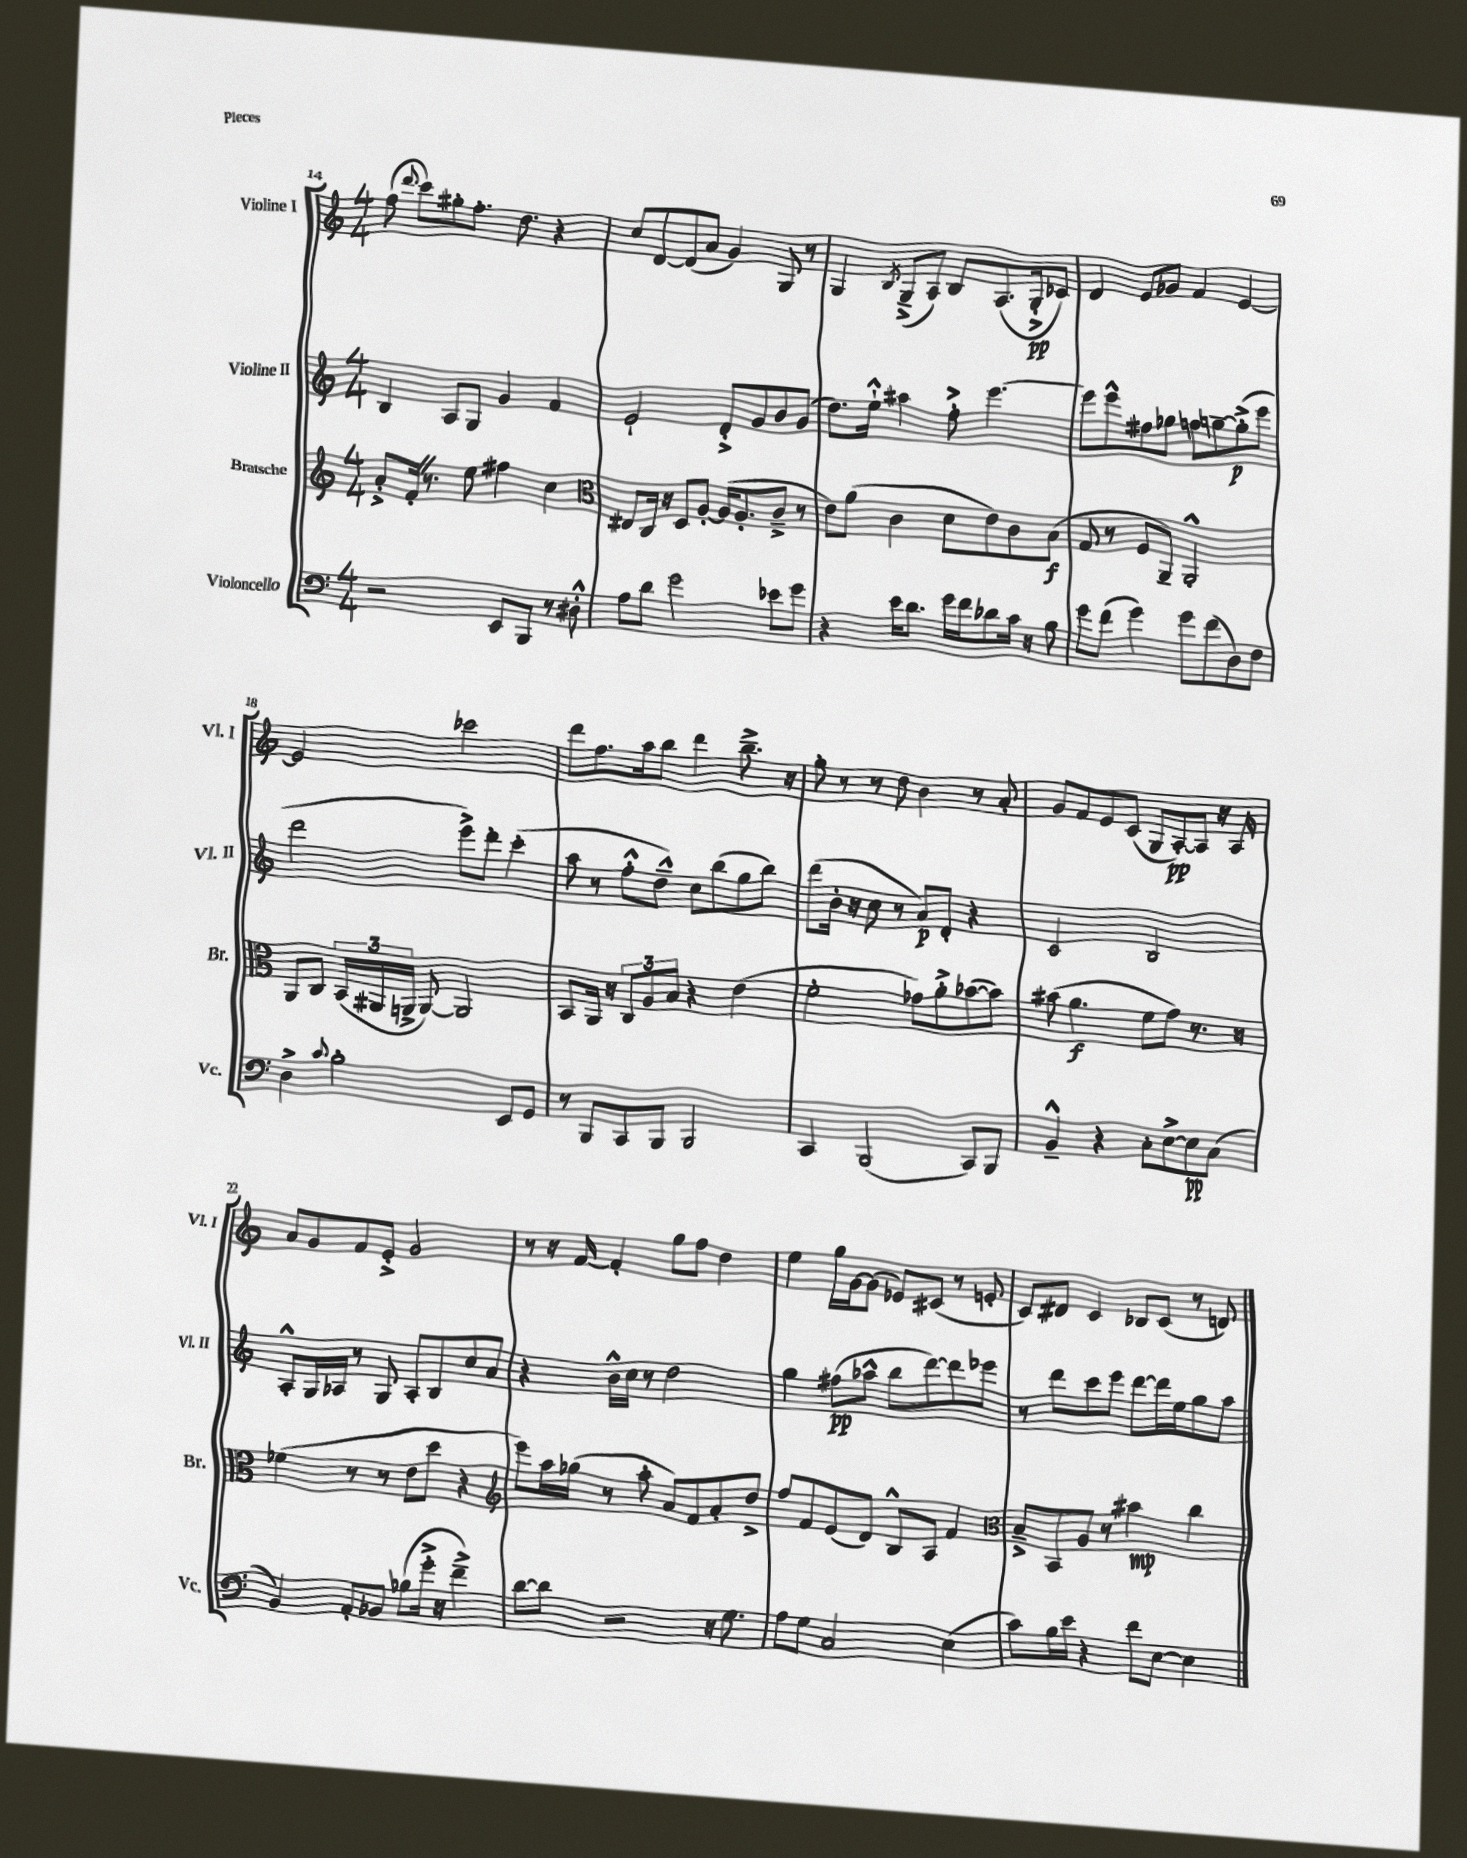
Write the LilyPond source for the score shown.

<<
\new StaffGroup <<
\new Staff = "s0" \with { instrumentName = "Violine I" shortInstrumentName = "Vl. I" } {
    \clef treble \key c \major \numericTimeSignature \time 4/4
    \autoBeamOff f''8( \appoggiatura { d'''8 } c'''8[) gis''8-. f''8.]-. d''8. r4 |
    c''8[ d'8~ d'8( a'8] g'4) g8 r8 |
    g4 \acciaccatura { b8 } g8[--->( a8]) b8[ a8.( g16-.->\pp ces'8]) |
    d'4 e'8[ ges'8] f'4 e'4~ |
    e'2 ces'''2 |
    d'''8[ f''8. a''16 b''8] d'''4 b''8.---> r16 |
    g''8-. r8 r8 d''8 b'4 r8 a'8-. |
    g'8[ f'8 e'8 c'8]( g8[ a8~-.\pp) a8] r16 a16 |
    a'8[ g'8 f'8 e'8]-.-> g'2 |
    r8 r16 f'16~ f'4-. g''8[ f''8] d''4 |
    e''4 g''16[ g'16~ g'8]( ees'8[) cis'8]( r8 e'8-. |
    c'8[) dis'8] c'4 bes8[ c'8]( r8 d'8) \bar "|." |
}
\new Staff = "s1" \with { instrumentName = "Violine II" shortInstrumentName = "Vl. II" } {
    \clef treble \key c \major \numericTimeSignature \time 4/4
    \autoBeamOff b4 a8[ g8] g'4 f'4 |
    e'2-! d'8[-.-> g'8 b'8 g'8]( |
    d''8.[) e''16]-!-^ ais''4 f''8-.-> e'''4.~ |
    e'''8[ e'''8-^ fis''8 ges''8] f''8[ g''8~-- g''8-.->\p( e'''8] |
    d'''2 e'''8[->) d'''8]-. c'''4-.( |
    a''8 r8 f''8[-.-^ d''8]---^) c''8[ b''8( g''8 b''8]) |
    d'''8[( b'16]-. r16 c''8 r8 a'8[\p) d'8]-. r4 |
    c'2 b2 |
    a8[-.-^ g16 aes16] r8 g8 aes8[-. b8 c''8 a'8] |
    r4 b'16[-^ c''16] r8 d''2 |
    g''4 fis''8[\pp( aes''8]-^ b''8[ d'''8~) d'''8 ees'''8] |
    r8 d'''8[ c'''8 e'''8] d'''8[~ d'''16 e''16 g''8 a''8] \bar "|." |
}
\new Staff = "s2" \with { instrumentName = "Bratsche" shortInstrumentName = "Br." } {
    \clef treble \key c \major \numericTimeSignature \time 4/4
    \autoBeamOff a'8[-.-> f'16]-. \once \override BreathingSign.text = \markup { \musicglyph "scripts.caesura.straight" } \breathe r8. e''8 fis''4 c''4 |
    \clef alto eis8[ c16] r16 d8[ a8]~-. a16[( a8.-. c'8]---> r8 |
    e'8[) a'8]( c'4 d'8[ e'8) c'8 b8]\f( |
    g8 r8 f8[ a,8]--) a,2-.-^ |
    a,8[ c8] \tuplet 3/2 { b,16[( ais,16 a,16]-> } a,8~) a,2 |
    b,8[ a,16] r16 \tuplet 3/2 { c8[ a8 b8] } r4 e'4( |
    f'2-. ges'8[) a'8-.-> bes'8~( bes'8]) |
    bis'8( a'4.\f f'8[ g'8]) r8. r16 |
    fes'4( r8 r8 e'8[ d''8] r4 |
    \clef treble e'''8[) a''16 ges''16]( r8 a''8-. a'8[) f'8 a'8-. d''8]-> |
    f''8[ f'8 e'8( d'8]) b8[-^ a8] f'4 |
    \clef alto b8[---> b,8 a8] r8 bis'4\mp c''4 \bar "|." |
}
\new Staff = "s3" \with { instrumentName = "Violoncello" shortInstrumentName = "Vc." } {
    \clef bass \key c \major \numericTimeSignature \time 4/4
    \autoBeamOff r2 e,8[ b,,8] r8 dis8-.-^ |
    a8[ d'8] g'2 ees'8[ g'8] |
    r4 e'16[ d'8.] g'16[ f'16 des'8 c'16] r16 b8 |
    g'8[ f'8]( g'4) g'8[ f'8( d8) f8] |
    d4-> \appoggiatura { c'8 } b2-. e,8[ g,8] |
    r8 b,,8[ c,8 b,,8] b,,2 |
    c,4 b,,2( c,8[) b,,8] |
    b,4---^ r4 c8[-. e8~-> e8\pp c8]( |
    b,4) a,8[-. bes,8] bes8[( g'16]-.-> r16 f'4--->) |
    d'8[~ d'8] r2 r16 g8. |
    a8[ g8] c2 e4( |
    c'8[) b16 e'16] r4 f'8[ e8]~ e4 \bar "|." |
}
>>
>>
\layout { \context { \Score currentBarNumber = #14 } }
